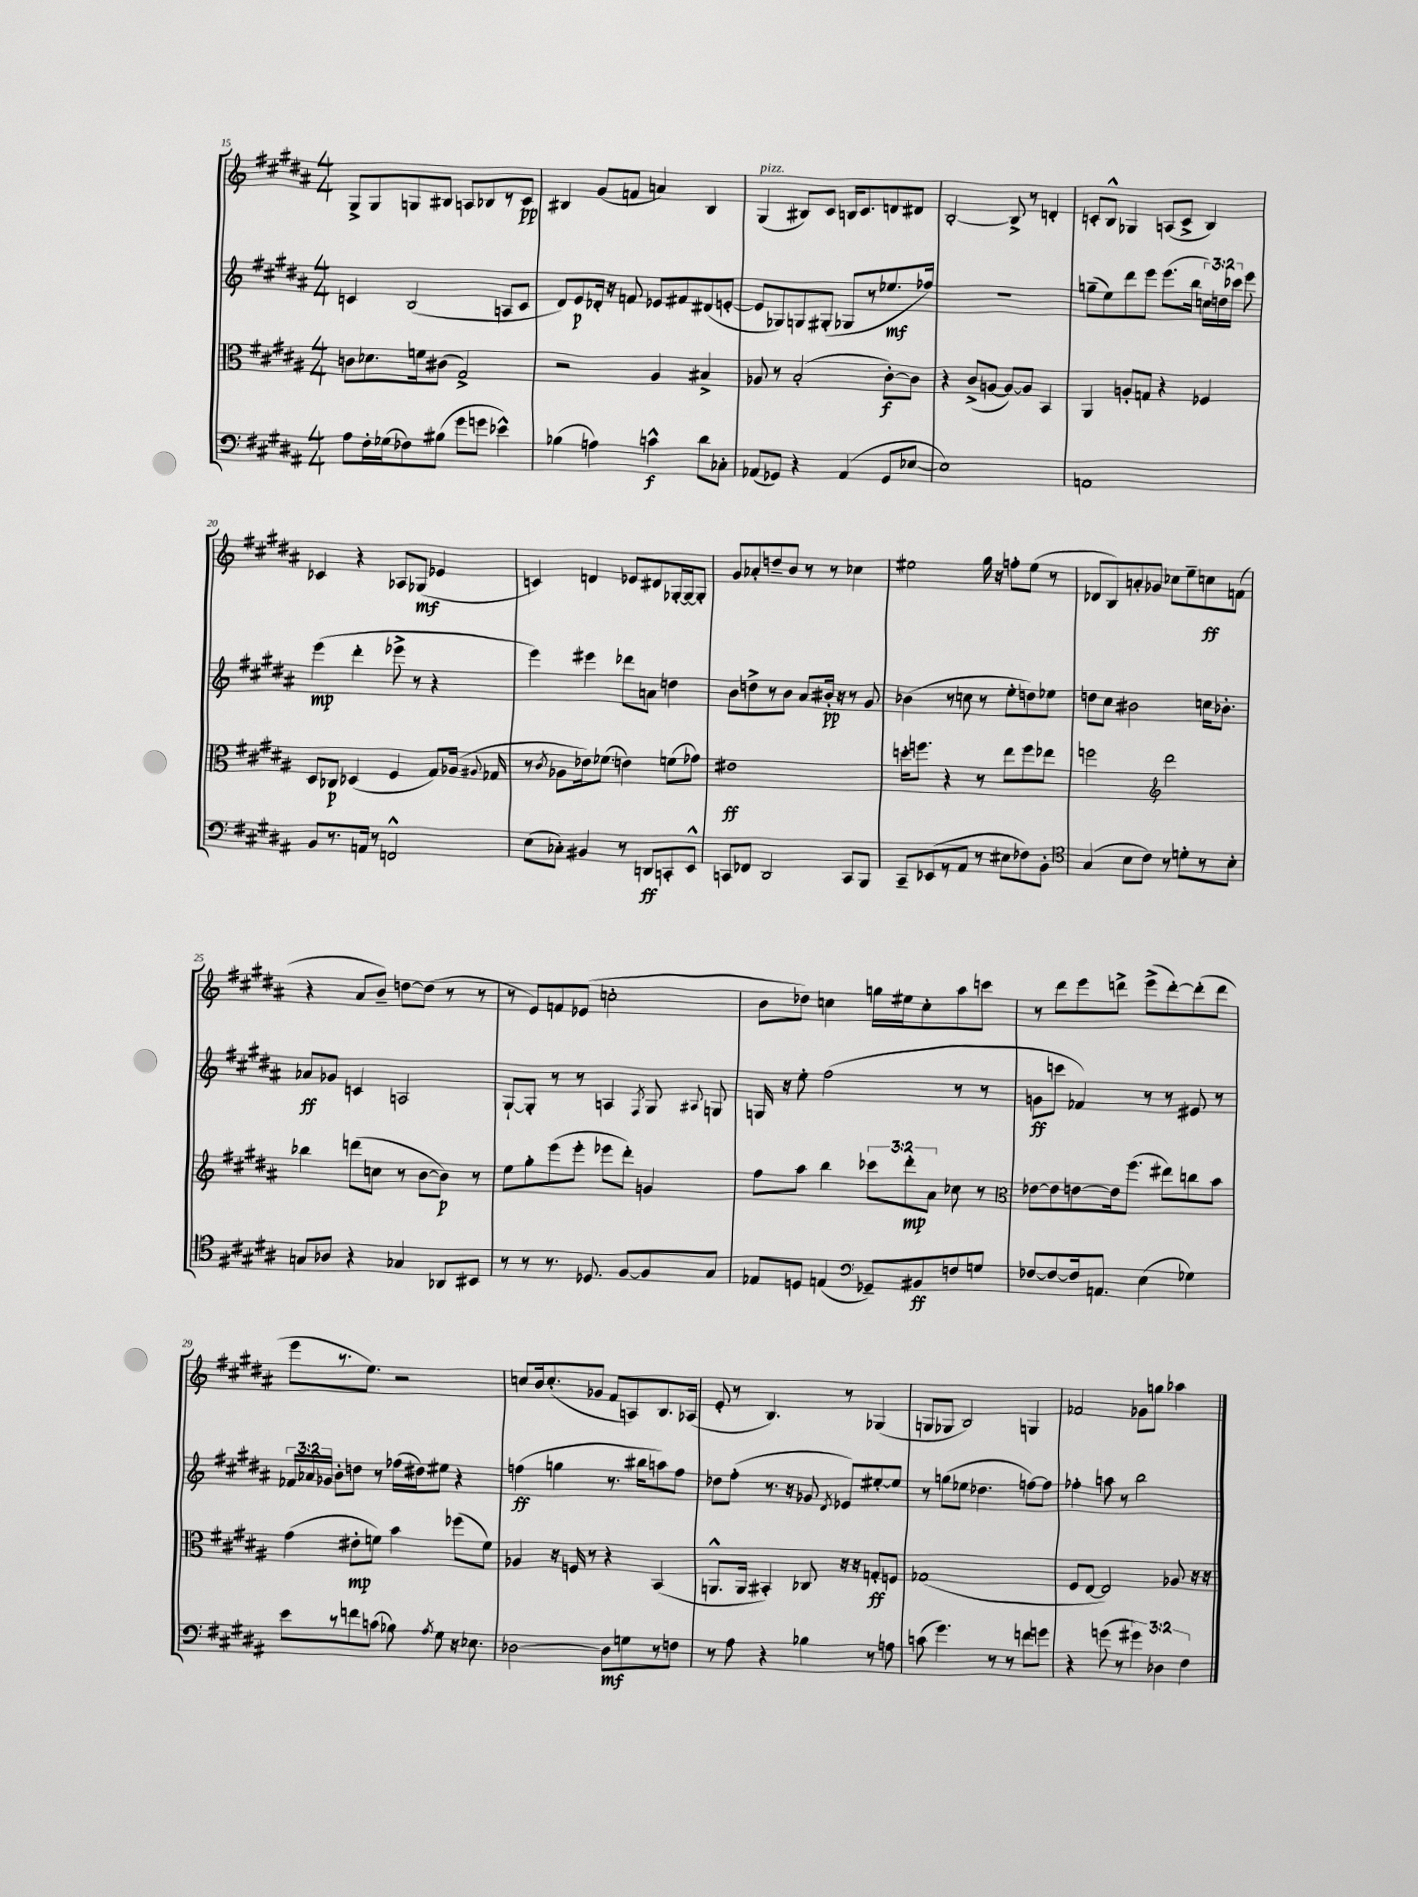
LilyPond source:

<<
\new StaffGroup <<
\new Staff = "s0" {
    \clef treble \key b \major \numericTimeSignature \time 4/4
    \autoBeamOff gis8[-> gis8 g8 bis8] a8[ bes8 r8 cis'8]\pp |
    bis4 gis'8[( f'8] a'4) bis4 |
    gis4^\markup { \italic "pizz." }( bis8[) cis'8] b16[ cis'8. d'8 dis'8] |
    b2~-. b8-> r8 d'4-. |
    c'8[-. b8]-^ ges4 a8[( c'8]-> b4) |
    ces'4 r4 aes8[ ges8]\mf( ees'4 |
    c'4) d'4 ees'8[ dis'8 ges16~-. ges16~ ges8]-. |
    gis'8[ aes'8-. d''8-- b'8] r8 r8 ces''4 |
    eis''2 gis''16 r16 f''8[-. eis''8]( r8 |
    des'8[ b8) a'8-. ges'8] ces''8[ e''8-- c''8\ff f'8]( |
    r4 ais'8[ b'8]--) d''8[~ d''8]( r8 r8 |
    r8 e'8[) f'8 ees'8]( c''2-. |
    b'8[ des''8]) c''4 g''16[ eis''16 c''8-. ais''8 c'''8] |
    r8 dis'''8[ e'''8 d'''8]-> e'''8[->( d'''8~-.) d'''8-.( d'''8] |
    e'''8[ r8. e''8.]) r2 |
    c''8[ b'16 c''8.-.( ges'8] fis'8[ a8) b8. aes16]( |
    e'8-. r8 b4.) r8 ges4( |
    g8[ ges8] b2) g4 |
    fes'2 ges'8[ g''8] aes''4 \bar "|." |
}
\new Staff = "s1" {
    \clef treble \key b \major \numericTimeSignature \time 4/4 \override Staff.TupletNumber.text = #tuplet-number::calc-fraction-text
    \autoBeamOff c'4 b2( a8[ c'8] |
    dis'8[) e'8\p des'16]-. r16 f'8 ees'8[ fis'8 dis'8( e'8]~-. |
    e'8[ ges8) g8 gis8]-.( ges8[ r8 ees''8.\mf fes''16]) |
    R1 |
    g''8[--( e''8) dis'''8 e'''8] e'''8.[( b''16] \tuplet 3/2 { c''16[) d''16 ces'''16] } e'''8 |
    e'''4\mp( dis'''4-. ees'''8-> r8 r4 |
    e'''4) eis'''4 des'''8[ a'8] d''4 |
    b'8[ d''8-> r8 b'8] ais'8[ bis'16]-.\pp r16 r8 gis'8 |
    bes'4( r8 c''8 r8 e''8[-. d''8) ees''8] |
    d''8[ cis''8] bis'2 c''16[ bes'8.]-. |
    aes'8[\ff ges'8] c'4 a2 |
    gis8[~-! gis8]-. r8 r8 a4 \acciaccatura { fis8 } gis8 \appoggiatura { ais8 } g8 |
    g16 r16 e''8-. fis''2( r8 r8 |
    g'8[\ff c'''8] fes'4) r8 r8 eis'8 r8 |
    \tuplet 3/2 { fes'16[ aes'16 ges'16] } b'8[-. d''8] r8 fes''16[( dis''16) eis''8] r4 |
    f''4\ff( g''4 r8. bis''16[ a''8) f''8] |
    des''8[ fis''8]-.( r8. r16 ges'8 \acciaccatura { dis'8 } ees'8[) eis''8~-. eis''8] |
    r8 g''8[( ees''8] des''4. f''8[~) f''8] |
    fes''4-. a''8 r8 b''2 \bar "|." |
}
\new Staff = "s2" {
    \clef alto \key b \major \numericTimeSignature \time 4/4 \override Staff.TupletNumber.text = #tuplet-number::calc-fraction-text
    \autoBeamOff c'8[ des'8. f'16 cis'8]( gis2->) |
    r2 ais4 bis4-> |
    aes8 r8 b2-.( cis'8[~-.\f) cis'8] |
    r4 cis'8[->( a8]~ a8[~) a8] b,4 |
    ais,4 a8[-. g8] r4 fes4 |
    dis8[ ces8]\p des4( fis4 gis8[) aes16]( \appoggiatura { ais8 } ges16 |
    r8 \acciaccatura { cis'8 } aes8[ ees'16) fes'8.]( e'4) f'8[( ges'8]) |
    eis'1\ff |
    d''16[-. f''8.] r4 r8 e''8[ f''8 ees''8] |
    f''2 \clef treble dis'''2 |
    bes''4 d'''8[( c''8] r8 b'8[~ b'8]\p) r8 |
    e''8[ gis''8-. e'''8( e'''8]-. ees'''8[ dis'''8]-.) g'4 |
    fis''8[ ais''8] b''4 \tuplet 3/2 { ces'''8[ dis'''8-.\mp ais'8] } ces''8 r8 |
    \clef alto ees'8[~ ees'8 e'8~ e'16 fis''8.]( eis''8[) c''8 b'8] |
    gis'4( eis'8[-.\mp f'8]) b'4 fes''8[( f'8]) |
    aes4 r16 f16 r8 r4 b,4( |
    a,8.[-^ a,16] bis,4-.) ces8 r16 r16 g8[-.\ff f8] |
    ges1( |
    fis8[ e8]~ e2) aes8 r16 r16 \bar "|." |
}
\new Staff = "s3" {
    \clef bass \key b \major \numericTimeSignature \time 4/4 \override Staff.TupletNumber.text = #tuplet-number::calc-fraction-text
    \autoBeamOff ais8[ fis16-. ges16( fes8) bis8]( gis'8[ g'8] ees'4-^) |
    bes4( a4) c'4-^\f dis'8[ ces8]-. |
    aes,8[( ges,8]) r4 aes,4( ges,8[ ees8]~ |
    ees1) |
    a,1 |
    b,8[ r8. a,16] r8 f,2-^ |
    e8[( ces8]-.) bis,4 r8 d,8[\ff c,8-. e,8]-^ |
    c,8[ fes,8] dis,2 c,8[ b,,8] |
    cis,8[-- ees,8( r8 ais,8] r8 eis8[ fes8) b,8]-. |
    \clef tenor gis4( b8[ cis'8]) r8 d'8[-. r8 b8]-. |
    g8[ aes8] r4 ges4 aes,8[ bis,8] |
    r8 r8 r8. des8. fis8[~ fis8 gis8] |
    ees8[ d8] e4( \clef bass ges,8[--) bis,8\ff f8 g8] |
    fes8[~ fes8~ fes16 a,8.] e4( ges4) |
    e'8[ r8 f'8 c'8]( bes8) \acciaccatura { ais8 } gis8 r16 ees8. |
    des2~ des8[\mf g8 r8 f8] |
    r8 ais8 r4 bes4 r8 a8 |
    c'8( gis'4.) r8 r8 f'8[ g'8] |
    r4 g'8( r8 \tuplet 3/2 { gis'4) des4 fis4 } \bar "|." |
}
>>
>>
\layout { \context { \Score currentBarNumber = #15 } }
